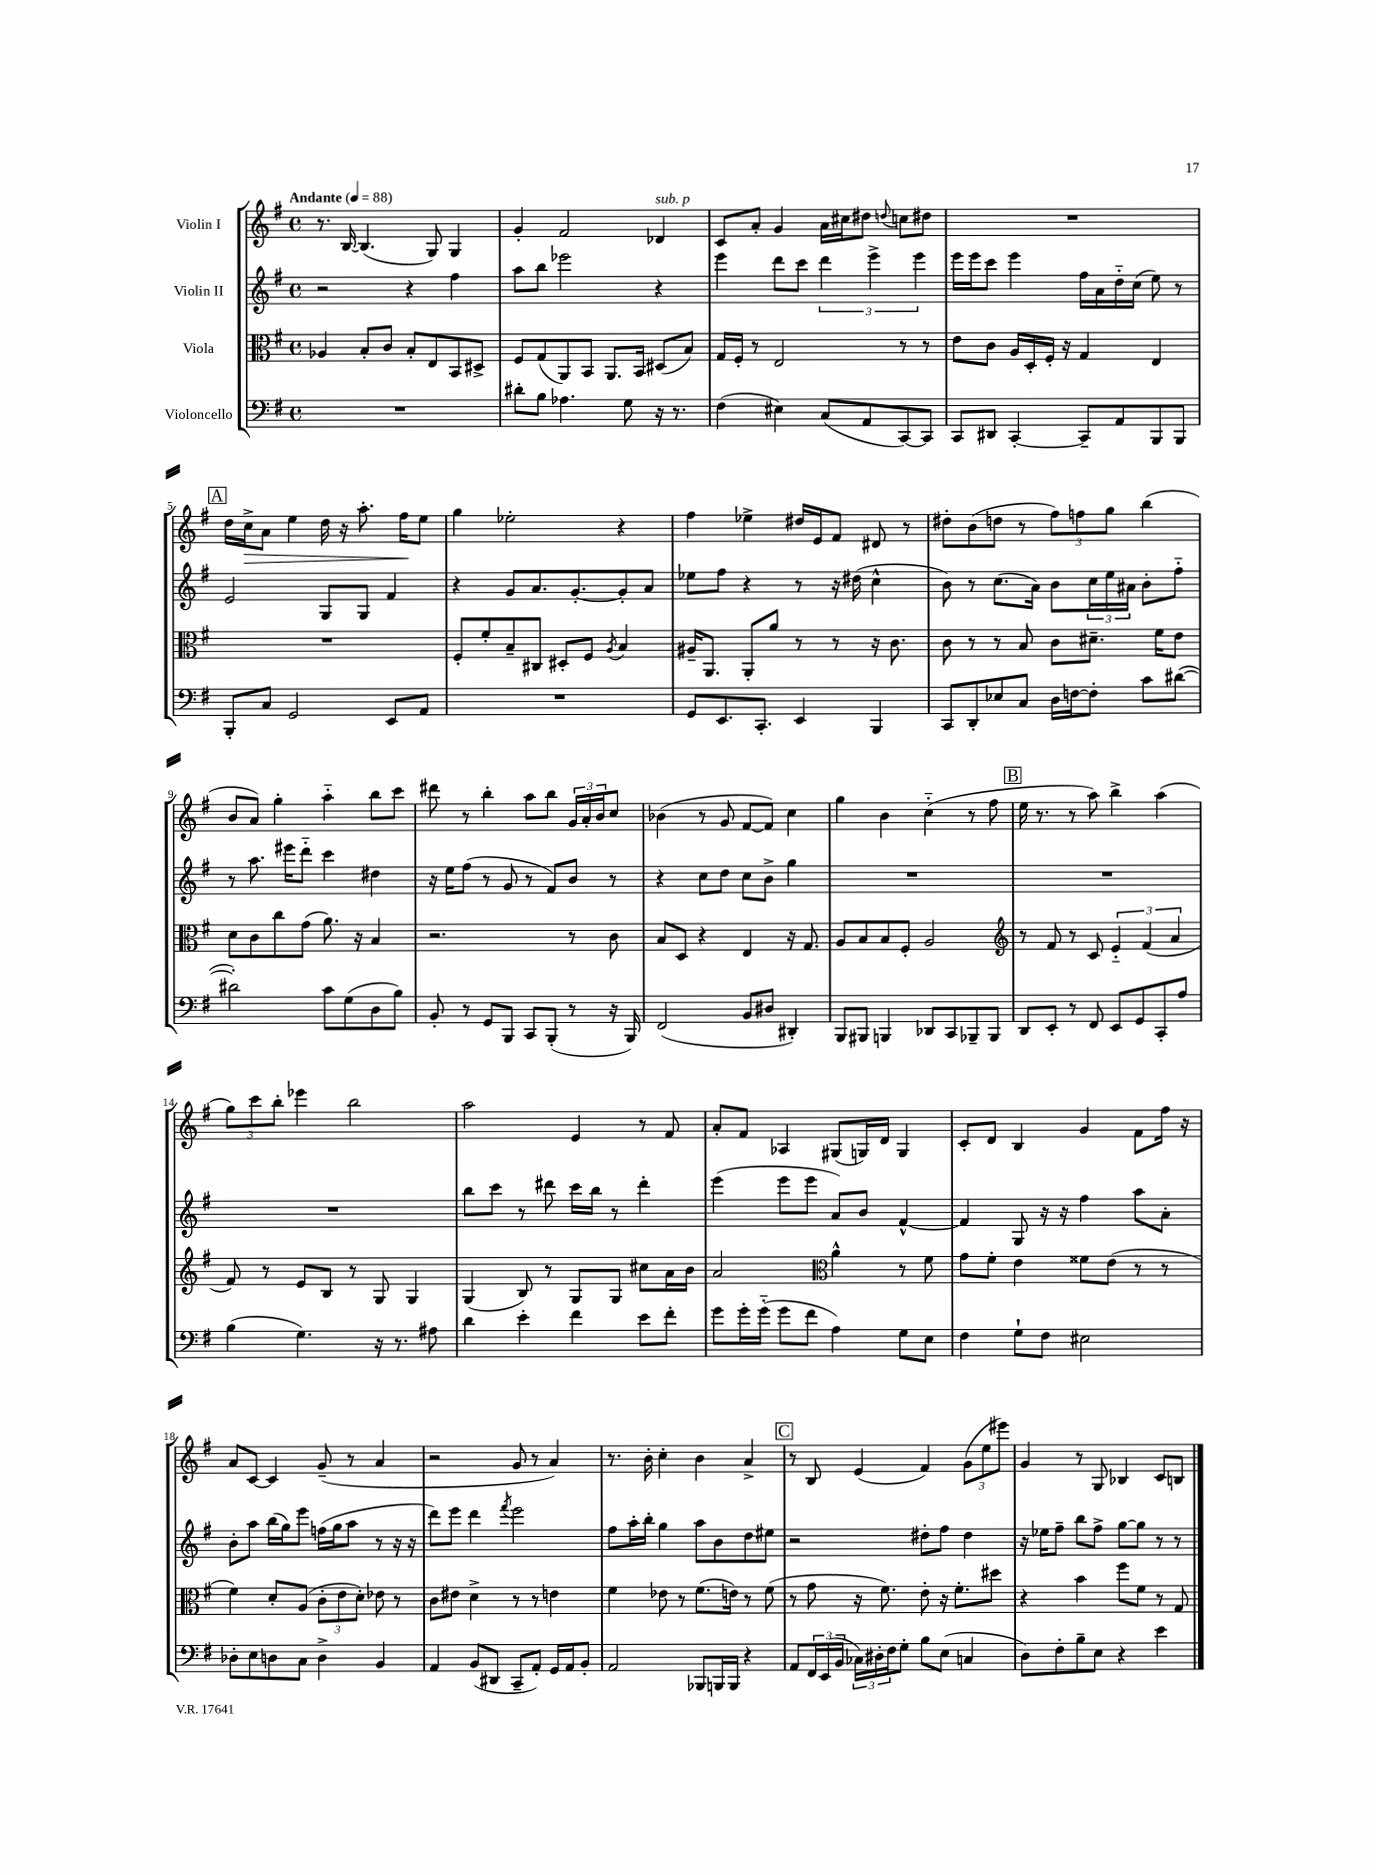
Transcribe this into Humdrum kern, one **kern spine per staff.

**kern	**kern	**kern	**kern	**dynam
*part4	*part3	*part2	*part1	*part1
*staff4	*staff3	*staff2	*staff1	*staff1
*I"Violoncello	*I"Viola	*I"Violin II	*I"Violin I	*
*clefF4	*clefC3	*clefG2	*clefG2	*
*k[f#]	*k[f#]	*k[f#]	*k[f#]	*
*M4/4	*M4/4	*M4/4	*M4/4	*
*met(c)	*met(c)	*met(c)	*met(c)	*
*MM88	*MM88	*MM88	*MM88	*
=1	=1	=1	=1	=1
!	!	!	!LO:TX:a:B:t=Andante	!
1r	4A-X/	2r	8.r	.
.	.	.	[16B/	.
.	8B'/L	.	(4.B/]	.
.	8c/J	.	.	.
.	8B'/L	4r	.	.
.	8E/	.	8G/)	.
.	8BB/	4ff#\	4G/	.
.	8D#X^/J	.	.	.
=2	=2	=2	=2	=2
8d#X'\L	8F#/L	8aa\L	4g'/	.
8B\J	(8G/	8bb\J	.	.
4.A-X\	8AA/)	2eee-X\	2f#/	.
.	8BB/J	.	.	.
.	8.AA/L	.	.	.
8G\	.	.	.	.
.	16BB/Jk	.	.	.
!	!	!	!LO:TX:a:i:t=sub. p	!
16r	(8D#X/L	4r	4d-X/	.
8.r	.	.	.	.
.	8B/J)	.	.	.
=3	=3	=3	=3	=3
(4F#\	16G/LL	4eee\	8c/L	.
.	16F#'/JJ	.	.	.
.	8r	.	8a'/J	.
4E#X\)	2E/	8ddd\L	4g/	.
.	.	8ccc\J	.	.
(8C/L	.	6ddd\	16a\LL	.
.	.	.	16cc#X\J	.
8AA/	.	.	8dd#X\J	.
.	.	6eee^\	.	.
.	.	.	8qqddn/	.
[8CC/)	8r	.	8ccn\L	.
.	.	6eee\	.	.
8CC/J]	8r	.	8dd#X\J	.
=4	=4	=4	=4	=4
8CC/L	8e\L	16eee\LL	1r	.
.	.	16eee\J	.	.
8DD#X/J	8c\J	8ccc\J	.	.
[4CC'/	16A/LL	4eee\	.	.
.	16D'/	.	.	.
.	16F#'/JJ	.	.	.
.	16r	.	.	.
8CC~/L]	4G/	16ff#\LL	.	.
.	.	16a\	.	.
8AA/	.	16dd\	.	.
.	.	(16cc\JJ	.	.
8BBB/	4E/	8ee\)	.	.
8BBB/J	.	8r	.	.
!!LO:LB:g=z
!!LO:REH:place=s1:t=A
=5	=5	=5	=5	=5
8BBB'/L	1r	2e/	16dd\LL	.
!	!	!	!	!LO:HP:b
.	.	.	16cc^\J	>
8C/J	.	.	8a\J	.
2GG/	.	.	4ee\	.
.	.	8G/L	16dd\	.
.	.	.	16r	.
.	.	8G/J	8.aa'\	.
8EE/L	.	4f#/	.	.
.	.	.	16ff#\KL	.
8AA/J	.	.	8ee\J	]
=6	=6	=6	=6	=6
1r	8F#'/L	4r	4gg\	.
.	8f#'/	.	.	.
.	8B~/	8g/L	2ee-X'\	.
.	8C#X/J	8.a/	.	.
.	8D#X'/L	.	.	.
.	.	[8.g'/	.	.
.	8F#/J	.	.	.
.	8qA/	.	.	.
.	4B/	8g'/]	4r	.
.	.	8a/J	.	.
=7	=7	=7	=7	=7
8GG/L	16A#X~/KL	8ee-X\L	4ff#\	.
.	8.AA/J	.	.	.
8.EE/	.	8ff#\J	.	.
.	8AA'/L	4r	4ee-X^\	.
8.CC'/J	.	.	.	.
.	8a/J	.	.	.
4EE/	8r	8r	16dd#X/LL	.
.	.	.	16e/J	.
.	8r	16r	8f#/J	.
.	.	(16dd#X\	.	.
4BBB/	16r	4cc^^\	8d#X/	.
.	8.c\	.	.	.
.	.	.	8r	.
=8	=8	=8	=8	=8
8CC/L	8c\	8b\)	8dd#X'\L	.
8DD'/	8r	8r	(8b\	.
8E-X/	8r	(8.cc\L	8ddn\J	.
8C/J	8B/	.	8r	.
.	.	16a\Jk)	.	.
16D\LL	8c\L	8b\L	12ff#\L)	.
[16Fn\J	.	.	.	.
.	.	.	12ffn\	.
8F'\J]	8.d#X~\J	24cc\L	.	.
.	.	24ee\	12gg\J	.
.	.	24a#X\JJ	.	.
8c\L	.	8b'\L	(4bb\	.
.	16f#\KL	.	.	.
([8d#X\J	8e\J	8ff#\J	.	.
!!LO:LB:g=z
=9	=9	=9	=9	=9
2d#X'\])	8d\L	8r	8b/L	.
.	8c\	8.aa\	8a/J)	.
.	8cc\	.	4gg'\	.
.	.	16eee#X\KL	.	.
.	(8g\J	8ddd\J	.	.
8c\L	8.a\)	4ccc\	4aa\	.
(8G\	.	.	.	.
.	16r	.	.	.
8D\	4B/	4dd#X\	8bb\L	.
8B\J)	.	.	8ccc\J	.
=10	=10	=10	=10	=10
8BB'/	2.r	16r	8ddd#X\	.
.	.	16ee\KL	.	.
8r	.	(8ff#\J	8r	.
8GG/L	.	8r	4bb'\	.
8BBB/J	.	8g/	.	.
8CC/L	.	8r	8aa\L	.
(8BBB'/J	.	8f#/L)	8bb\J	.
8r	8r	8b/J	24g/LL	.
.	.	.	24a'/	.
.	.	.	24b/J	.
16r	8c\	8r	8cc/J	.
16BBB/)	.	.	.	.
=11	=11	=11	=11	=11
(2FF#/	8B/L	4r	(4b-X\	.
.	8D/J	.	.	.
.	4r	8cc\L	8r	.
.	.	8dd\J	8g/	.
8BB/L	4E/	8cc\L	[8f#/L	.
8D#X/J	.	8b^\J	8f#/J])	.
4DD#X'/)	16r	4gg\	4cc\	.
.	8.G/	.	.	.
=12	=12	=12	=12	=12
8BBB/L	8A/L	1r	4gg\	.
8BBB#X/J	8B/	.	.	.
4BBBn/	8B/	.	4b\	.
.	8F#'/J	.	.	.
8DD-X/L	2A/	.	(4cc\	.
8CC/	.	.	.	.
8BBB-X~/	.	.	8r	.
8BBB-/J	.	.	8ff#\	.
!!LO:REH:place=s1:t=B
=13	=13	=13	=13	=13
*	*clefG2	*	*	*
8DD/L	8r	1r	16ee\	.
.	.	.	8.r	.
8EE'/J	8f#/	.	.	.
8r	8r	.	8r	.
8FF#/	8c/	.	8aa\)	.
8EE/L	6e/	.	4bb^\	.
8GG/	.	.	.	.
.	(6f#/	.	.	.
8CC'/	.	.	(4aa\	.
.	6a/	.	.	.
8A/J	.	.	.	.
!!LO:LB:g=z
=14	=14	=14	=14	=14
(4B\	8f#/)	1r	12gg\L)	.
.	.	.	12ccc\	.
.	8r	.	.	.
.	.	.	12bb'\J	.
4.G\)	8e/L	.	4eee-X\	.
.	8B/J	.	.	.
.	8r	.	2bb\	.
16r	8G/	.	.	.
8.r	.	.	.	.
.	4G/	.	.	.
8A#X\	.	.	.	.
=15	=15	=15	=15	=15
4d\	(4G/	8bb\L	2aa\	.
.	.	8ccc\J	.	.
4e'\	8B/)	8r	.	.
.	8r	8ddd#X\	.	.
4f#\	8G/L	16ccc\LL	4e/	.
.	.	16bb\JJ	.	.
.	8G/J	8r	.	.
8e\L	8cc#X\L	4ddd#'\	8r	.
8f#'\J	16a\L	.	8f#/	.
.	16b\JJ	.	.	.
=16	=16	=16	=16	=16
8g\L	2a/	(4eee\	8a'/L	.
16g'\L	.	.	8f#/J	.
(16g\JJ	.	.	.	.
8g\L	.	8eee\L	4A-X/	.
8f#\J	.	8eee\J	.	.
*	*clefC3	*	*	*
4A\)	4a^^\	8a/L)	(8G#X/L	.
.	.	8b/J	16Gn/L)	.
.	.	.	16d/JJ	.
8G\L	8r	[4f#^^/	4G/	.
8E\J	8f#\	.	.	.
=17	=17	=17	=17	=17
4F#\	8g\L	4f#/]	8c'/L	.
.	8f#'\J	.	8d/J	.
8G`\L	4e\	8G/	4B/	.
8F#\J	.	16r	.	.
.	.	16r	.	.
2E#X\	8f##X\L	4ff#\	4g/	.
.	(8e\J	.	.	.
.	8r	8aa\L	8f#\L	.
.	8r	8a'\J	16ff#\Jk	.
.	.	.	16r	.
!!LO:LB:g=z
=18	=18	=18	=18	=18
8D-X'\L	4f#\)	8b'\L	8a/L	.
8E\	.	8aa\J	[8c/J	.
8Dn\	8d'/L	(16bb\LL	4c/]	.
.	.	16gg\J)	.	.
8C\J	(8A/J	8eee\J	.	.
4D^\	12c'\L	(16ffn\LL	(8g~/	.
.	.	16gg\J	.	.
.	12e\	.	.	.
.	.	8aa\J	8r	.
.	12d'\J)	.	.	.
4BB/	8e-X\	8r	4a/	.
.	8r	16r	.	.
.	.	16r	.	.
=19	=19	=19	=19	=19
4AA/	8c\L	8ddd\L)	2r	.
.	8e#X\J	8eee\J	.	.
(8BB/L	4d^\	4ddd\	.	.
8DD#X/J	.	.	.	.
.	.	8qfff#/	.	.
8CC~/L	8r	2eee\	8g/	.
8AA'/J)	8r	.	8r	.
16GG/LL	4en\	.	4a/)	.
16AA/J	.	.	.	.
8BB'/J	.	.	.	.
=20	=20	=20	=20	=20
2AA/	4f#\	8ff#\L	8.r	.
.	.	16aa'\L	.	.
.	.	16bb'\JJ	16b'\	.
.	8e-X\	4gg\	4cc'\	.
.	8r	.	.	.
8BBB-X/L	(8.f#\L	8aa\L	4b\	.
16BBBn/L	.	8b\	.	.
16BBB/JJ	16en\Jk)	.	.	.
4r	8r	8dd\	4a^/	.
.	(8f#\	8ee#X\J	.	.
!!LO:REH:place=s1:t=C
=21	=21	=21	=21	=21
8AA/L	8r	2r	8r	.
24FF#/L	8g\	.	8B/	.
(24EE/	.	.	.	.
24BB/JJ	.	.	.	.
24C-X\LL)	16r	.	(4e/	.
24D#X'\	.	.	.	.
.	8.f#\)	.	.	.
24F#\J	.	.	.	.
8G'\J	.	.	.	.
8B\L	8e'\	8dd#X'\L	4f#/)	.
(8E\J	16r	8ff#\J	.	.
.	8.f#'\L	.	.	.
4Cn/	.	4dd#\	(12g\L	.
.	.	.	12ee\	.
.	8dd#X\J	.	.	.
.	.	.	12eee#X\J)	.
=22	=22	=22	=22	=22
8D\L)	4r	16r	4g/	.
.	.	16ee-X\KL	.	.
8F#'\	.	8ff#~\J	.	.
8B~\	4b\	8bb\L	8r	.
8E\J	.	8ff#^\J	8G/	.
4r	8ff#\L	[8gg\L	4B-X/	.
.	8f#\J	8gg\J]	.	.
4e\	8r	8r	8c/L	.
.	8G/	8r	8Bn/J	.
==	==	==	==	==
*-	*-	*-	*-	*-
